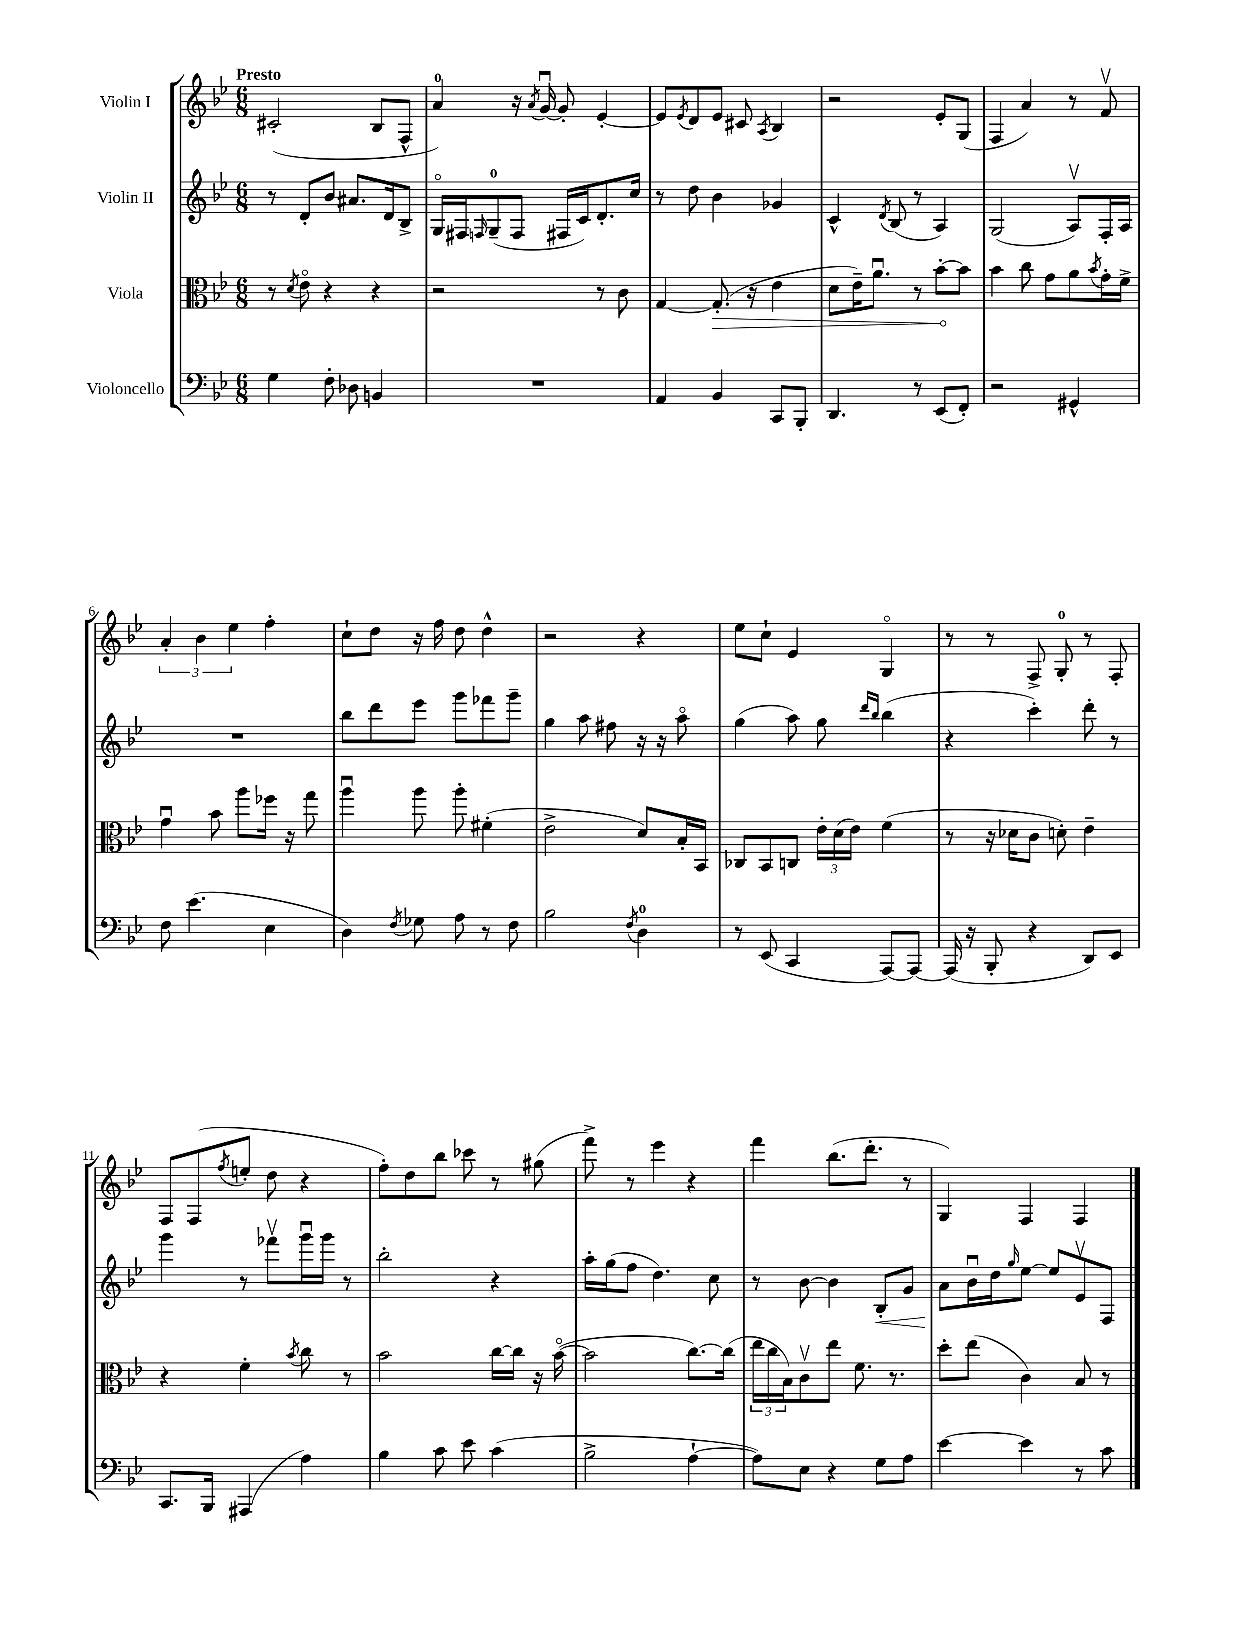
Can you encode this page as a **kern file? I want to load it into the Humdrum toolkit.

**kern	**kern	**kern	**kern
*staff4	*staff3	*staff2	*staff1
*clefF4	*clefC3	*clefG2	*clefG2
*k[b-e-]	*k[b-e-]	*k[b-e-]	*k[b-e-]
*M6/8	*M6/8	*M6/8	*M6/8
4G	8r	8r	(2c#'
.	8qd	.	.
.	8e-o	8d'	.
8F'	4r	8b-	.
8D-	.	8.a#	.
4BB	4r	.	8B-
.	.	16d	.
.	.	8B-^	8F^^
=	=	=	=
2.r	2r	16Go	4a)
.	.	16F#	.
.	.	16qqF	.
.	.	(8G~	.
.	.	8F	16r
.	.	.	8qa
.	.	.	[16gu
.	.	16F#	8g']
.	.	16c)	.
.	8r	8.d'	[4e-'
.	8c	.	.
.	.	16cc	.
=	=	=	=
4AA	[4G	8r	8e-]
.	.	.	8qe-
.	.	8dd	8d
4BB-	(8.G']	4b-	8e-
.	.	.	8c#
.	16r	.	.
.	.	.	8qA
8CC	4e-	4g-	4B-
8BBB-'	.	.	.
=	=	=	=
4.DD	8d	4c^^	2r
.	16e-~)	.	.
.	8.au	.	.
.	.	8qd	.
.	.	(8B-	.
8r	8r	8r	.
(8EE-	[8b-'	4A)	8e-'
8FF')	8b-]	.	(8G
=	=	=	=
2r	4b-	(2G	4F
.	8cc	.	4a)
.	8g	.	.
4GG#^^	8a	8Av)	8r
.	8qb-	.	.
.	16g'	16F'	8fv
.	16f^	16A	.
=	=	=	=
8F	4gu	2.r	6a'
(4.e-	.	.	.
.	.	.	6b-
.	8b-	.	.
.	.	.	6ee-
.	8aa	.	.
4E-	16ff-	.	4ff'
.	16r	.	.
.	8gg	.	.
=	=	=	=
4D)	4aau	8bb-	8cc`
.	.	8ddd	8dd
8qF	.	.	.
8G-	8aa	8eee-	16r
.	.	.	16ff
8A	8aa'	8ggg	8dd
8r	(4f#'	8fff-	4dd^^
8F	.	8ggg~	.
=	=	=	=
2B-	2e-^	4gg	2r
.	.	8aa	.
.	.	8ff#	.
8qF	.	.	.
4D	8d)	16r	4r
.	.	16r	.
.	16B-'	8aao	.
.	16BB-	.	.
=	=	=	=
8r	8C-	(4gg	8ee-
(8EE-	8BB-	.	8cc`
4CC	8C	8aa)	4e-
.	24e-'	8gg	.
.	(24d	.	.
.	24e-)	.	.
.	.	16qqddd	.
.	.	16qqbb-	.
[8AAA)	(4f	(4bb-	4Go
8AAA_	.	.	.
=	=	=	=
(16AAA]	8r	4r	8r
16r	.	.	.
8BBB-'	16r	.	8r
.	16d-	.	.
4r	8c	4ccc')	8F^
.	8d')	.	8G'
8DD)	4e-~	8ddd'	8r
8EE-	.	8r	8F'
=	=	=	=
8.CC	4r	4ggg	8F
.	.	.	(8F
16BBB-	.	.	.
.	.	.	8qff
(4AAA#	4f'	8r	8ee'
.	.	8fff-v	8dd
.	8qb-	.	.
4A)	8cc	16gggu	4r
.	.	16ggg	.
.	8r	8r	.
=	=	=	=
4B-	2b-	2bb-'	8ff')
.	.	.	8dd
8c	.	.	8bb-
8e-	.	.	8ccc-
(4c	[16cc	4r	8r
.	16cc]	.	.
.	16r	.	(8gg#
.	([16b-o	.	.
=	=	=	=
2B-^	2b-]	16aa'	8fff^)
.	.	(16gg	.
.	.	8ff	8r
.	.	4.dd)	4eee-
[4A`	[8.cc)	.	4r
.	.	8cc	.
.	(16cc]	.	.
=	=	=	=
8A])	24ee-	8r	4fff
.	24cc	.	.
.	24B-)	.	.
8E-	8cv	[8b-	.
4r	8ee-	4b-]	(8.bb-
.	8.f	.	.
.	.	.	8.ddd'
8G	.	8B-'	.
.	8.r	.	.
8A	.	8g	8r
=	=	=	=
[4e-	8dd'	8a	4G)
.	(8ee-	16b-u	.
.	.	16dd	.
.	.	16qqgg	.
4e-]	4c)	[8ee-	4F
.	.	8ee-]	.
8r	8B-	8e-v	4F
8c	8r	8F	.
==	==	==	==
*-	*-	*-	*-
